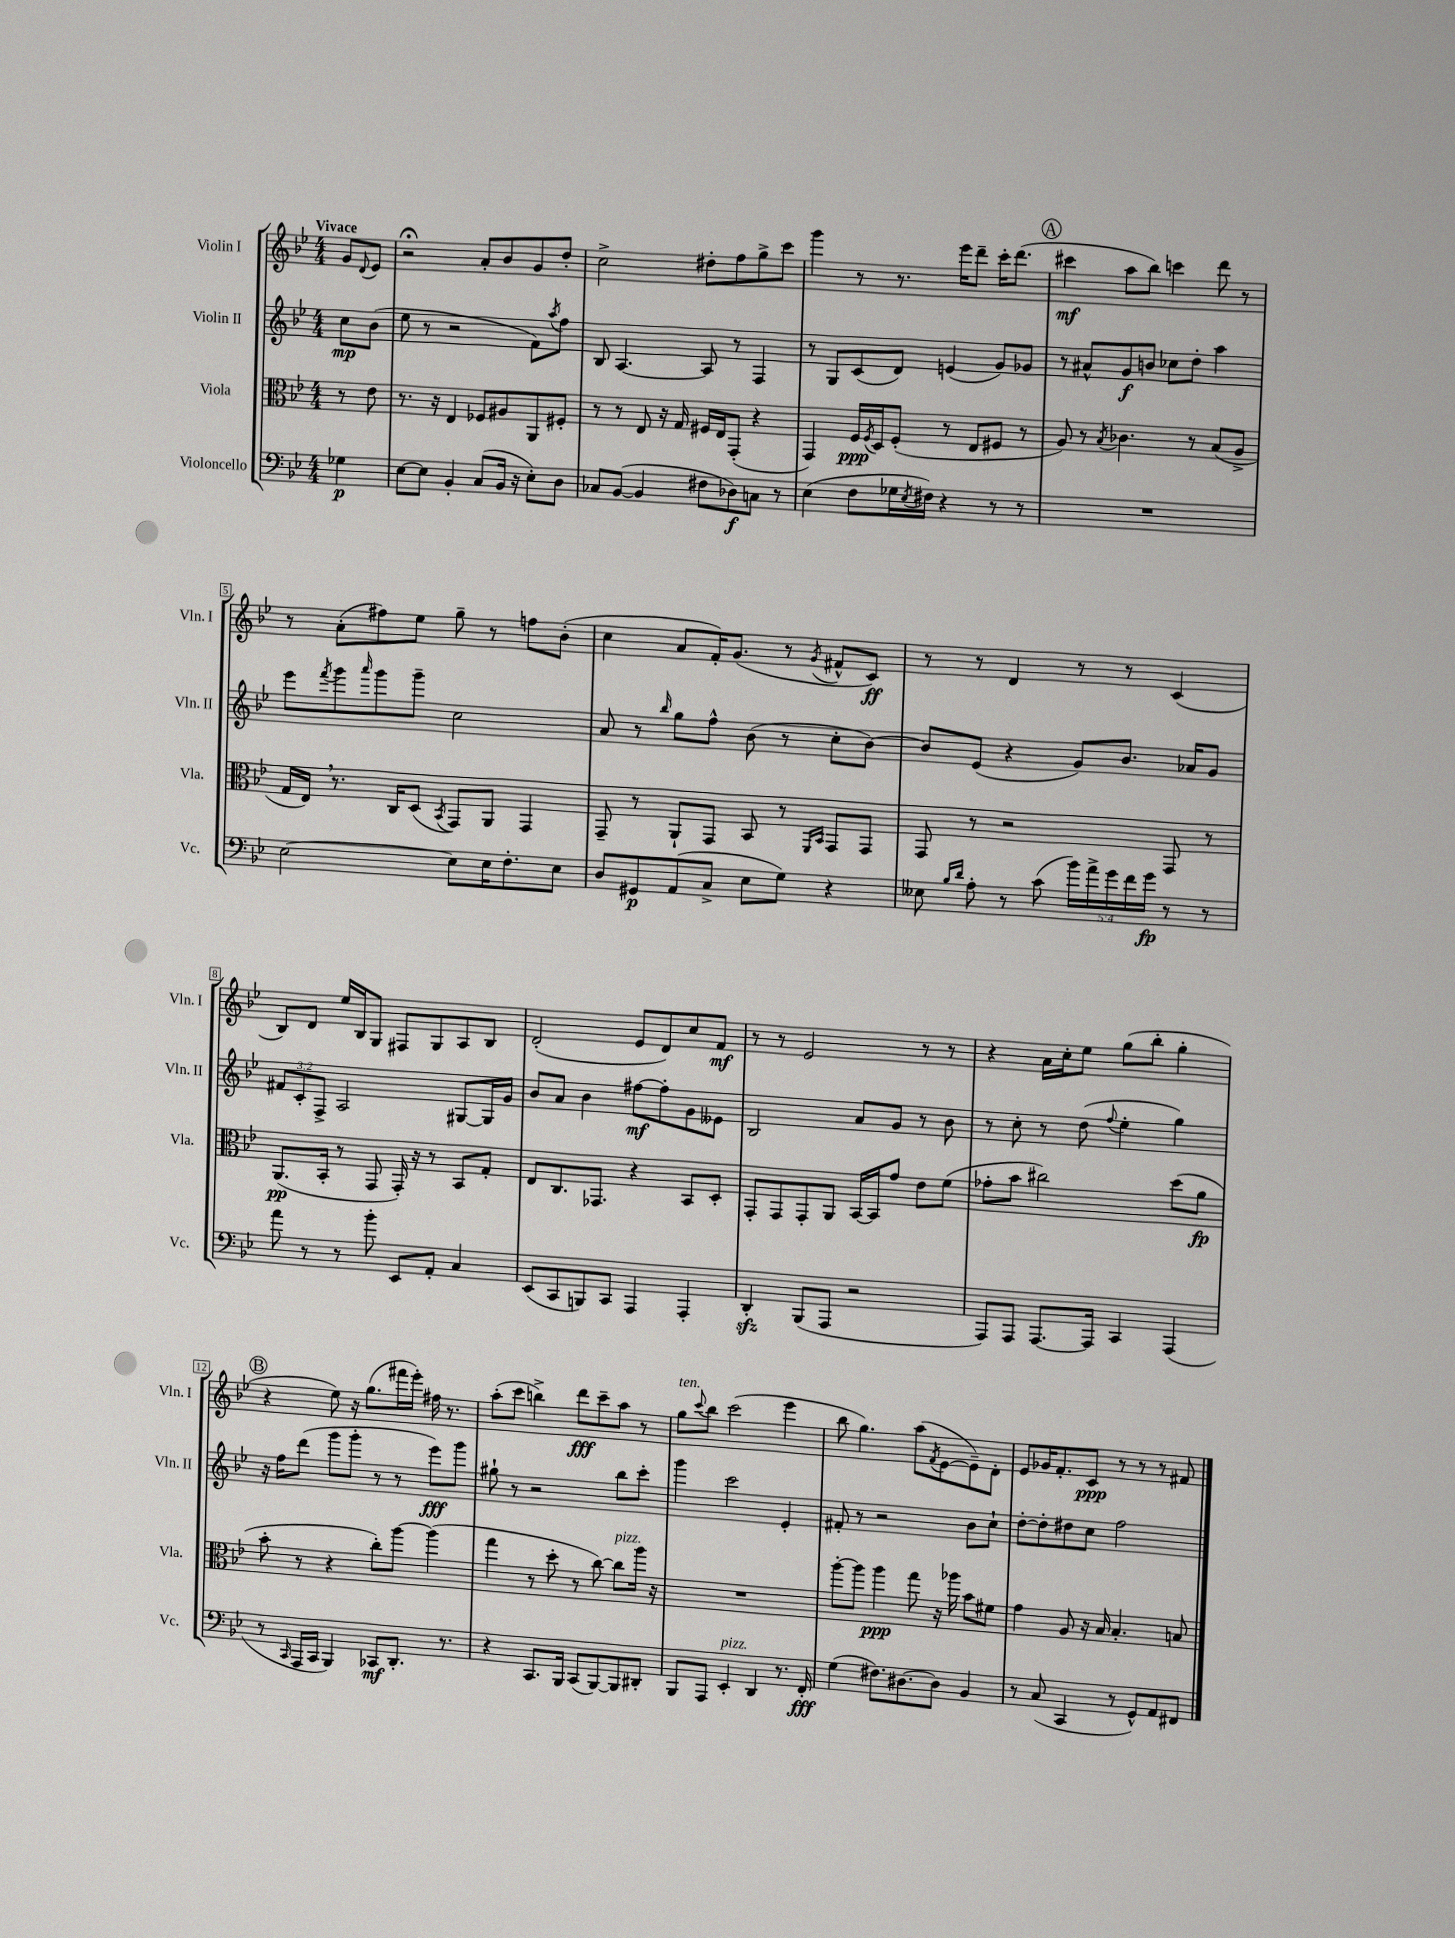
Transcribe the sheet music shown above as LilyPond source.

<<
\new StaffGroup <<
\new Staff = "s0" \with { instrumentName = "Violin I" shortInstrumentName = "Vln. I" } {
    \clef treble \key bes \major \numericTimeSignature \time 4/4 \partial 4 \tempo "Vivace"
    g'8 \appoggiatura { d'8 } ees'8 |
    r2\fermata a'8-. bes'8 g'8 d''8-. |
    c''2-> dis''8-. f''8 g''8-> c'''8 |
    g'''4 r8 r8. ees'''16 d'''8-- c'''16-. d'''8.( |
    \mark \markup { \circle "A" } cis'''4\mf a''8 bes''8) c'''4 d'''8 r8 |
    r8 a'8-.( fis''8) ees''8 g''8-- r8 f''8 bes'8-.( |
    c''4 a'8 f'16-.) g'8.( r8 \acciaccatura { g'8 } fis'8-^ c'8\ff) |
    r8 r8 d'4 r8 r8 c'4( |
    bes8) d'8 ees''16 bes16 g8 fis8 g8 a8 bes8 |
    d'2-.( ees'8 d'8) c''8 f'8\mf |
    r8 r8 ees'2 r8 r8 |
    r4 a'16 c''16-. ees''8 g''8( bes''8-. g''4-. |
    \mark \markup { \circle "B" } r4 ees''8) r16 g''8.( fis'''16 ees'''16-.) fis''16 r8. |
    a''8-.( c'''8 b''4->) d'''8\fff c'''8-- a''8 r8 |
    g''8^\markup { \italic "ten." } \appoggiatura { c'''8 } bes''8 c'''2( ees'''4 |
    bes''8 g''4.) a''8( \acciaccatura { f'8 } ees'8~ ees'8--) d'8-. |
    ees'8 ges'16 f'8.-. c'8\ppp r8 r8 r8 fis'8 \bar "|." |
}
\new Staff = "s1" \with { instrumentName = "Violin II" shortInstrumentName = "Vln. II" } {
    \clef treble \key bes \major \numericTimeSignature \time 4/4 \override Staff.TupletNumber.text = #tuplet-number::calc-fraction-text \partial 4
    c''8\mp bes'8( |
    ees''8 r8 r2 f'8) \acciaccatura { a''8 } f''8 |
    bes8 a4.~ a8 r8 f4 |
    r8 g8 c'8( d'8) e'4( g'8) ges'8 |
    \mark \markup { \circle "A" } r8 ais'8-^ g'8\f b'8 ces''8 d''8-. a''4 |
    ees'''8 \acciaccatura { f'''8 } g'''8 \grace { a'''16 } g'''8 g'''8-- c''2 |
    a'8 r8 \grace { bes''16 } g''8 f''8-^ bes'8( r8 c''8-. bes'8~) |
    bes'8 ees'8( r4 g'8) bes'8. aes'16 g'8 |
    \tuplet 3/2 { fis'8 c'8-. f8-> } a2 gis8~ gis16 g'16 |
    bes'8 a'8 bes'4 fis''8~\mf fis''8-. g'8 eeses'8 |
    bes2 a'8 g'8 r8 bes'8 |
    r8 c''8-. r8 d''8( \appoggiatura { f''8 } ees''4-. g''4) |
    \mark \markup { \circle "B" } r16 f''16 d'''8( g'''8 g'''8-. r8 r8 ees'''8\fff) g'''8 |
    gis''8-! r8 r2 bes''8 c'''8-. |
    g'''4 c'''2 ees'4-. |
    fis'8-. r8 r2 bes'8 c''8-! |
    d''8~-. d''8-. dis''8 c''8 f''2 \bar "|." |
}
\new Staff = "s2" \with { instrumentName = "Viola" shortInstrumentName = "Vla." } {
    \clef alto \key bes \major \numericTimeSignature \time 4/4 \partial 4
    r8 ees'8 |
    r8. r16 ees4 fes8 ais8 a,8 fis8-. |
    r8 r8 ees8 r16 g16 fis16 ees16 g,8-.( r4 |
    g,4) f16\ppp \acciaccatura { f8 } d16 f8-.( r8 ees8 fis8 r8 |
    \mark \markup { \circle "A" } a8) r8 \acciaccatura { bes8 } ces'4. r8 bes8( a8-> |
    g16 ees16) \breathe r8. c16 d8( \acciaccatura { bes,8 } g,8) a,8 g,4 |
    g,8-- r8 a,8-! g,8 bes,8 r8 \grace { f,16 bes,16 } g,8 g,8 |
    g,8 r8 r2 g,8 r8 |
    a,8.\pp( bes,16-. r8 g,8 g,16-.) r16 r8 bes,8 g8-. |
    ees8 c8. ges,8. r4 bes,8 d8-. |
    g,8-. g,8 g,8-. a,8 bes,16~ bes,16 g'8 ees'8 f'8( |
    ges'8-. bes'8 cis''2) d''8( a'8\fp |
    \mark \markup { \circle "B" } bes'8-. r8 r4 c''8-.) a''8~ a''4( |
    g''4 r8 d''8-. r8 c''8~) c''8^\markup { \italic "pizz." } a''16 r16 |
    R1 |
    a''8~-. a''8 a''4\ppp g''8 r16 aes''16 bes'8 fis'8 |
    g'4 a8 r16 bes16 bes4.-. b8 \bar "|." |
}
\new Staff = "s3" \with { instrumentName = "Violoncello" shortInstrumentName = "Vc." } {
    \clef bass \key bes \major \numericTimeSignature \time 4/4 \override Staff.TupletNumber.text = #tuplet-number::calc-fraction-text \partial 4
    ges4\p |
    ees8~ ees8 bes,4-. c8( bes,16 r16 ees8-.) d8 |
    ces8 bes,8~( bes,4 fis8 des8\f) c8 r8 |
    ees4( f8 ges16 \acciaccatura { ees8 } fis16) r4 r8 r8 |
    \mark \markup { \circle "A" } R1 |
    ees2~ ees8 ees16 f8.-. ees8 |
    d8 gis,8\p a,8( c8-> ees8 g8) r4 |
    eeses8 \grace { bes16 d'16 } a8-. r8 c'8( \tuplet 5/4 { bes'16) a'16-> g'16 f'16 g'16\fp } r8 r8 |
    a'8 r8 r8 bes'8-. ees,8 a,8-. c4 |
    ees,8( c,8 b,,8) c,8 a,,4 a,,4-. |
    d,4-.\sfz bes,,8( a,,8 r2 |
    a,,8) a,,8 a,,8.~ a,,16 c,4 a,,4( |
    \mark \markup { \circle "B" } r8 \grace { c,16 } a,,16 c,16 bes,,4) ces,8\mf d,8.-. r8. |
    r4 c,8. bes,,16 c,8( bes,,8~) bes,,8 dis,8-. |
    bes,,8 a,,8 ees,4-.^\markup { \italic "pizz." } d,4 r8. f,16-.\fff |
    g4( fis8.) dis8.~ dis8 bes,4 |
    r8 c8( c,4 r8 g,8-^) a,8 fis,8 \bar "|." |
}
>>
>>
\layout { \context { \Score \override BarNumber.stencil = #(make-stencil-boxer 0.1 0.3 ly:text-interface::print) } }
